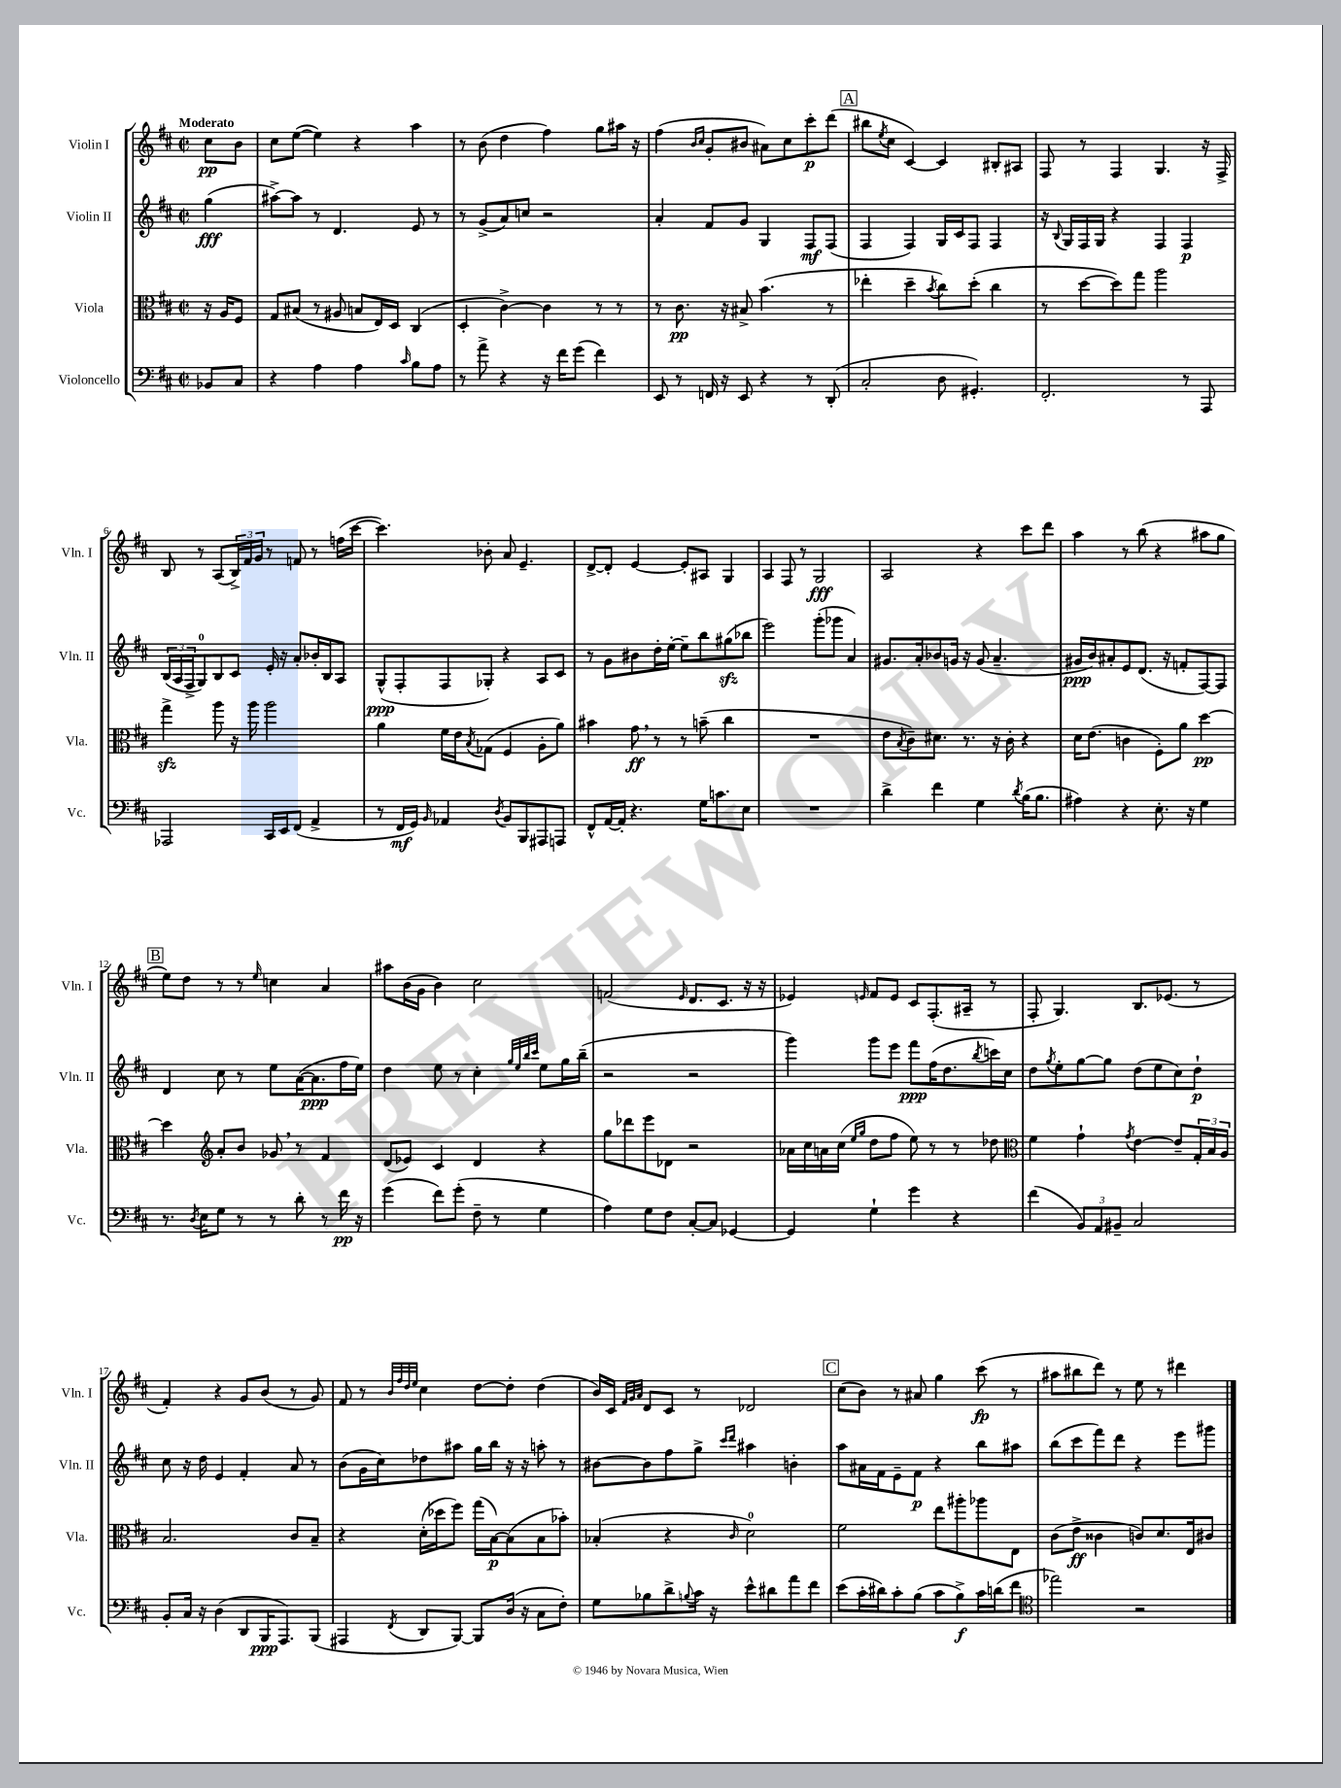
<<
\new StaffGroup <<
\new Staff = "s0" \with { instrumentName = "Violin I" shortInstrumentName = "Vln. I" } {
    \clef treble \key d \major \defaultTimeSignature \time 2/2 \partial 4 \tempo "Moderato"
    cis''8\pp b'8 |
    cis''8 e''8~( e''4) r4 a''4 |
    r8 b'8( d''4 fis''4) g''8 ais''16 r16 |
    fis''4( \grace { b'16 cis''16 } g'8-. bis'8 ais'8) cis''8 cis'''8-.\p d'''8( |
    \mark \markup { \box "A" } bis''8 \acciaccatura { e''8 } cis''8 cis'4~) cis'4 bis8-. ais8 |
    fis8 r8 fis4 g4. r16 fis16-> |
    b8 r8 a8( \tuplet 3/2 { b16->) fis'16 g'16 } r8 f'8 r8 f''16( cis'''16~ |
    cis'''4.) bes'8-. a'8 e'4.-- |
    d'8~-> d'8-. e'4~ e'8-. ais8 g4 |
    a4 fis8 r8 g2\fff |
    a2 r4 cis'''8 d'''8 |
    a''4 r8 b''8( r4 ais''8 g''8 |
    \mark \markup { \box "B" } e''8) d''8 r8 r8 \grace { e''16 } c''4 a'4 |
    ais''8 b'16( g'16 b'4) cis''2 |
    f'2( \grace { e'16 } d'8. cis'8. r16 r16 |
    ees'4) \grace { e'16 } fis'8 e'8 cis'8 fis8.-.( ais16-- r8 |
    fis8-. g4.) b8. ees'8.( r8 |
    fis'4-.) r4 g'8 b'8( r8 g'8) |
    fis'8 r8 \grace { b'32 fis''32 d''32 e''32 } cis''4 d''8~ d''8-. d''4( |
    b'16) cis'16 \grace { fis'32 g'32 a'32 } d'8 cis'8 r8 des'2 |
    \mark \markup { \box "C" } cis''8( b'8) r8 ais'8 g''4 cis'''8\fp( r8 |
    ais''8 bis''8 d'''8) r8 e''8 r8 dis'''4 \bar "|." |
}
\new Staff = "s1" \with { instrumentName = "Violin II" shortInstrumentName = "Vln. II" } {
    \clef treble \key d \major \defaultTimeSignature \time 2/2 \partial 4
    g''4\fff( |
    ais''8~->) ais''8 r8 d'4. e'8 r8 |
    r8 g'8->( a'8) c''8 r2 |
    a'4-. fis'8 g'8 g4 fis8\mf fis8( |
    \mark \markup { \box "A" } fis4 fis4) g16 cis'16 fis8 fis4 |
    r16 \appoggiatura { b8 } g16 fis16 g16 r4 fis4 fis4\p |
    \tuplet 3/2 { b16( a16 fis16-> } g8-0) b8 cis'8 e'16-. r16 a'8-. bes'16-. b16 a8 |
    g8-^\ppp( fis8-. fis8 ges8-.) r4 a8 cis'8 |
    r8 g'8 bis'8 d''16-. e''16~-. e''8-- b''8 gis''8\sfz( bes''8 |
    e'''2) g'''8-.( ges'''8 a'4) |
    gis'8. a'16-. bes'8 g'16 r16 g'8( a'4.-- |
    gis'16\ppp b'16) ais'8-. e'8 d'8.( r16 f'8-. fis8~) fis8 |
    \mark \markup { \box "B" } d'4 cis''8 r8 e''8 a'16~( a'8.\ppp fis''16 e''16) |
    d''4 e''8 r8 cis''4-. \grace { g''32 e''32 b''32 cis'''32 } e''8 g''16 b''16--( |
    r2 r2 |
    g'''4) g'''8 e'''8 fis'''8\ppp fis''16( d''8. \acciaccatura { b''8 } c'''16) cis''16 |
    d''8 \acciaccatura { g''8 } e''8-. g''8~ g''8 d''8( e''8 cis''8) d''8-!\p |
    cis''8 r16 d''16 e'4 fis'4-. a'8 r8 |
    b'8( g'16 cis''16) des''8 ais''8 g''16 b''16 r16 r16 a''8-. r8 |
    bis'8~ bis'8 fis''8 g''8-> \grace { cis'''16 d'''16 } ais''4 b'4-. |
    \mark \markup { \box "C" } a''8 ais'16 fis'16 e'8-- fis'8\p r4 b''8 ais''8 |
    b''8( cis'''8 fis'''8) d'''8 r4 e'''8 gis'''8 \bar "|." |
}
\new Staff = "s2" \with { instrumentName = "Viola" shortInstrumentName = "Vla." } {
    \clef alto \key d \major \defaultTimeSignature \time 2/2 \partial 4
    r16 a16 fis8 |
    g8 bis8( r8 ais8 b8 e16) d16 cis4( |
    d4-. cis'4~->) cis'4 r8 r8 |
    r8 cis'8.\pp r16 bis8-> b'4.( r8 |
    \mark \markup { \box "A" } ees''4-. d''4-- \acciaccatura { b'8 } cis''8) d''8-.( cis''4 |
    r8 d''8~ d''8) g''8 a''2 |
    g''4->\sfz a''8 r16 a''16 a''2 |
    a'4 fis'16 e'16 \acciaccatura { b8 } ges8( fis4 a8-. a'8) |
    bis'4 g'8\ff \breathe r8 r8 b'8--( cis''4 |
    R1 |
    e'8 \acciaccatura { b8 } cis'8--) dis'8. r8. r16 cis'16-. r4 |
    d'16 e'8.( c'4 fis8-.) a'8 d''4~\pp |
    \mark \markup { \box "B" } d''4 \clef treble a'8-. b'8 ges'8 \breathe r8 fis'4 |
    d'8( ees'8) cis'4 d'4 r4 |
    g''8 des'''8 e'''8 des'8 r2 |
    aes'16 cis''16 a'16 cis''16( \grace { e''16 g''16 } d''8 fis''8 e''8) r8 r8 des''8 |
    \clef alto fis'4 g'4-! \acciaccatura { g'8 } e'4~ e'8-- \tuplet 3/2 { g16-. b16 a16 } |
    b2. cis'8 b8-- |
    r4 d'16-.( des''16 fis''8) g''16( b16~\p) b8( b8 bes'8-.) |
    bes4-.( r4 \grace { cis'16 } d'2-0) |
    \mark \markup { \box "C" } fis'2 e''8 ais''8-. aes''8 e8 |
    cis'8( e'8->\ff cisis'4 c'8) d'8. e16 cis'8 \bar "|." |
}
\new Staff = "s3" \with { instrumentName = "Violoncello" shortInstrumentName = "Vc." } {
    \clef bass \key d \major \defaultTimeSignature \time 2/2 \partial 4
    bes,8 cis8 |
    r4 a4 a4 \grace { cis'16 } b8 a8 |
    r8 a'8-> r4 r16 fis'16 g'8( fis'4) |
    e,8 r8 f,16 r16 e,8 r4 r8 d,8-.( |
    \mark \markup { \box "A" } cis2-. d8 gis,4.-.) |
    fis,2.-. r8 a,,8 |
    aes,,2 cis,16 e,16 fis,8( a,4-> |
    r8 fis,16\mf g,16) \grace { b,16 } aes,4 \acciaccatura { d8 } b,8 b,,8 ais,,8 a,,8 |
    fis,8-^ a,16~ a,16-. r4. g16 c'8. e8 |
    R1 |
    d'4-> fis'4 g4 \acciaccatura { d'8 } b16( b8. |
    ais4) r4 e8.-. r16 g4 |
    \mark \markup { \box "B" } r8. \acciaccatura { d8 } e16 g8 r8 r8 d'8-. r8 fis'16\pp r16 |
    g'4( fis'8) g'8-.( fis8-- r8 g4 |
    a4) g8 fis8 cis8~-. cis8 ges,4~ |
    ges,4 g4-! g'4 r4 |
    fis'4( \tuplet 3/2 { b,8) a,8 bis,8-- } cis2 |
    b,8-. cis16 r16 d4( d,8 b,,16\ppp a,,8.) b,,8( |
    ais,,4 \acciaccatura { fis,8 } d,8 b,,8~) b,,8 d16( r16 cis8 fis8-.) |
    g8 bes8 d'8-> \appoggiatura { b8 } cis'16 r16 e'8-^ dis'8 a'8 fis'8 |
    \mark \markup { \box "C" } e'8( cis'16-. dis'16) cis'8-. b8( cis'8 b8->\f) cis'16 d'16( fis'8 |
    \clef tenor ees''2) r2 \bar "|." |
}
>>
>>
